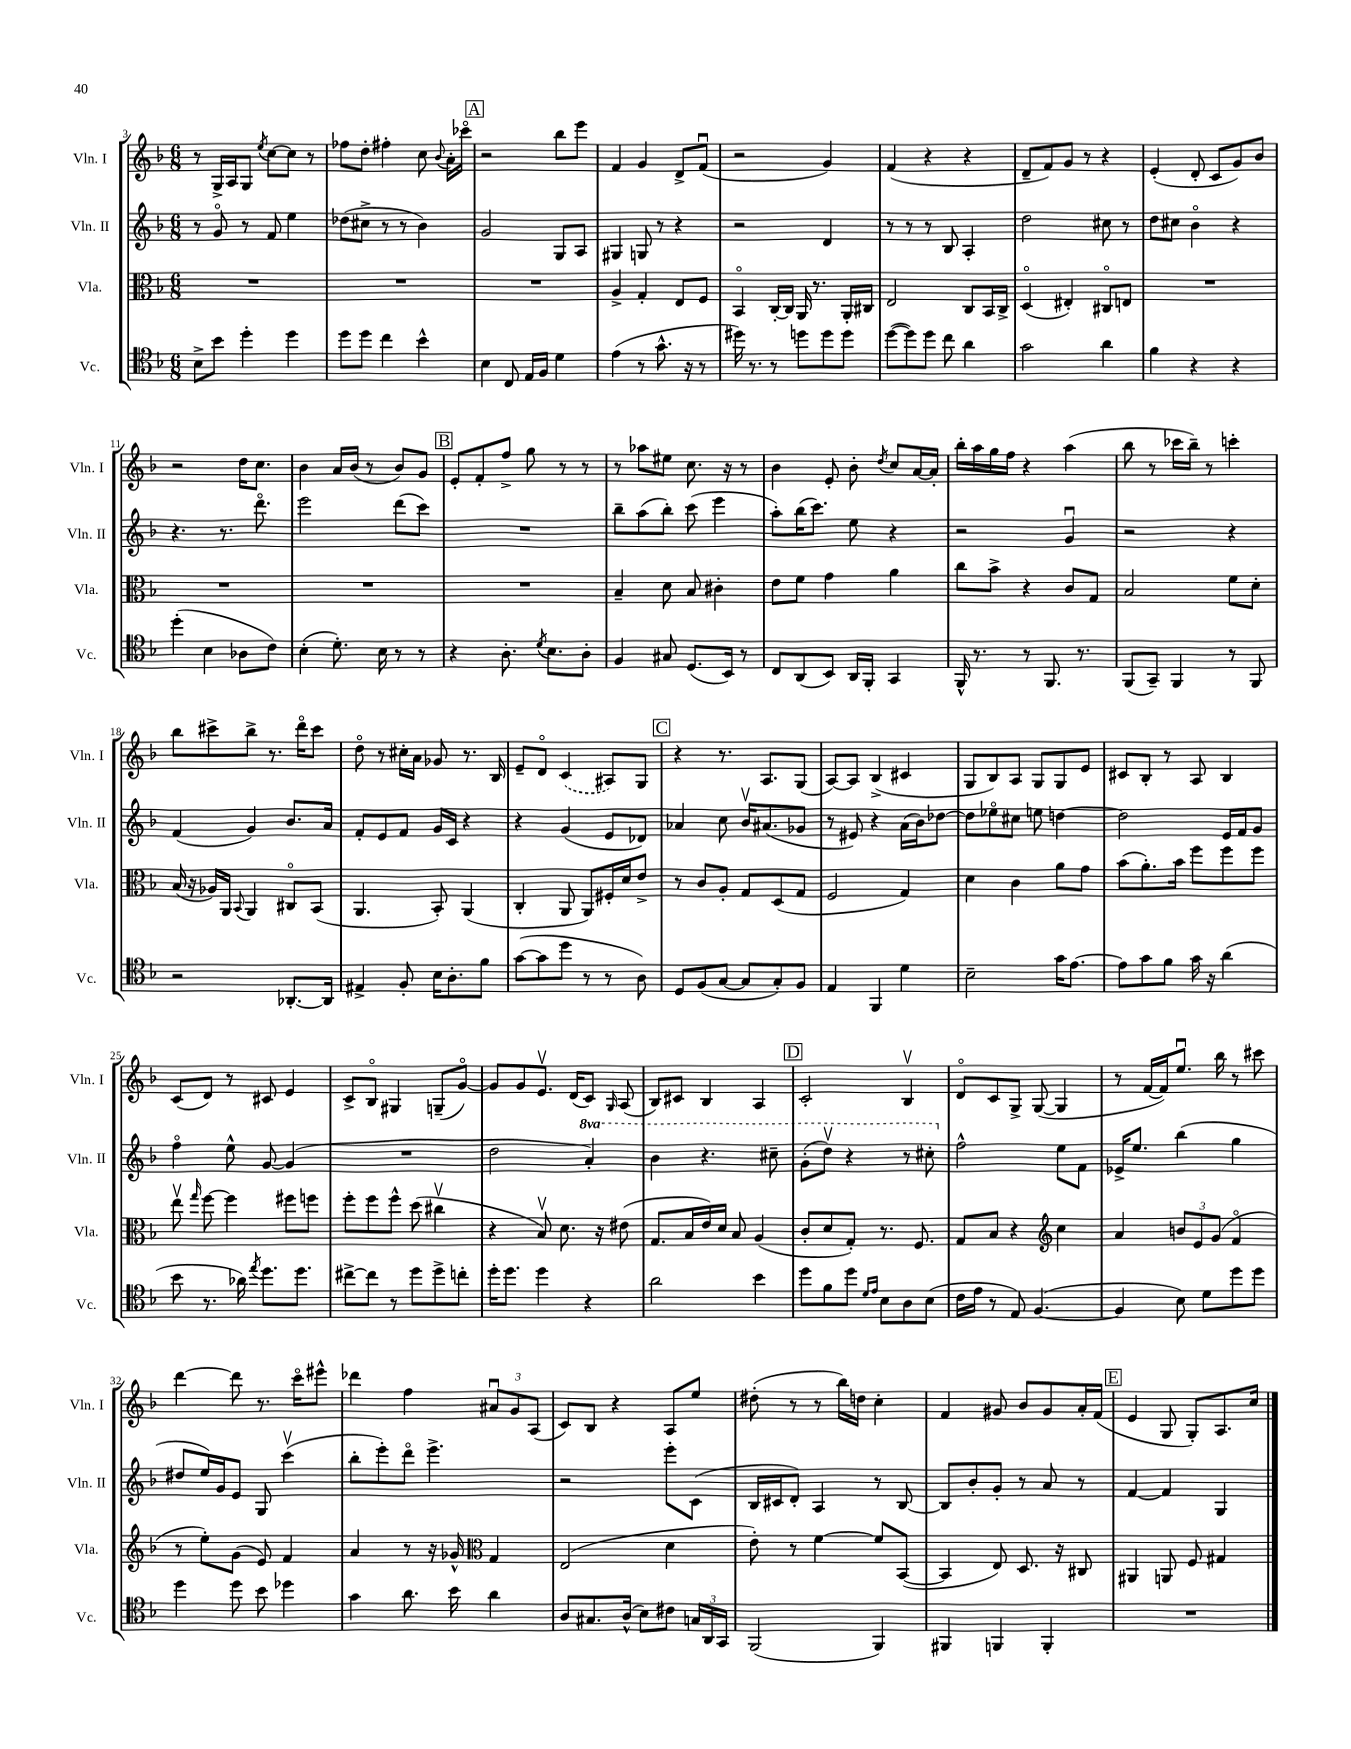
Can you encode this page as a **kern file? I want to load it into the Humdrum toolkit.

**kern	**kern	**kern	**kern
*staff4	*staff3	*staff2	*staff1
*clefC4	*clefC3	*clefG2	*clefG2
*k[b-]	*k[b-]	*k[b-]	*k[b-]
*M6/8	*M6/8	*M6/8	*M6/8
8B-^	2.r	8r	8r
8b-	.	8go	16G^
.	.	.	16A
4dd'	.	8r	8G
.	.	.	8qee
.	.	8f	[8cc
4dd	.	4ee	8cc]
.	.	.	8r
=	=	=	=
8dd	2.r	(8dd-	8ff-
8dd	.	8cc#^	8dd'
4cc	.	8r	4ff#'
.	.	8r	.
4b-^^	.	4b-)	8cc
.	.	.	8qqb-
.	.	.	16a'
.	.	.	16ccc-o
=	=	=	=
4B-	2.r	2g	2r
8C	.	.	.
16E	.	.	.
16F	.	.	.
4d	.	8G	8bb-
.	.	8A	8eee
=	=	=	=
(4e	4A^	4G#	4f
8r	4G'	8G	4g
8.g^^	.	8r	.
.	8E	4r	8d^
16r	.	.	.
8r	8F	.	(8fu
=	=	=	=
16dd#)	4BB-o	2r	2r
8.r	.	.	.
8r	[16C'	.	.
.	16C]	.	.
8dd	16AA	.	.
.	8.r	.	.
8dd	.	4d	4g)
8dd	16AA'	.	.
.	16C#	.	.
=	=	=	=
([8dd	2E	8r	(4f
8dd])	.	8r	.
8dd	.	8r	4r
8cc	.	8B-	.
4a	8C	4A'	4r
.	16BB-	.	.
.	16C^	.	.
=	=	=	=
2g	(4Do	2dd	8d~
.	.	.	8f)
.	4E#')	.	8g
.	.	.	8r
4a	8C#o	8cc#	4r
.	8E	8r	.
=	=	=	=
4f	2.r	8dd	(4e'
.	.	8cc#	.
4r	.	4b-o	8d'
.	.	.	8c
4r	.	4r	8g)
.	.	.	8b-
=	=	=	=
(4dd'	2.r	4.r	2r
4B-	.	.	.
.	.	8.r	.
8A-	.	.	16dd
.	.	8.dddo	8.cc
8c)	.	.	.
=	=	=	=
(4B-'	2.r	2eee	4b-
8.d')	.	.	16a
.	.	.	(16b-
.	.	.	8r
16B-	.	.	.
8r	.	(8ddd	8b-)
8r	.	8ccc)	8g
=	=	=	=
4r	2.r	2.r	8e'
.	.	.	8f'
8.A'	.	.	8ff^
.	.	.	8gg
8qd	.	.	.
8.B-	.	.	.
.	.	.	8r
8A'	.	.	8r
=	=	=	=
4F	4B-~	8bb-~	8r
.	.	(8aa	8aa-
8G#	8d	8bb-')	8ee#
(8.D	8B-	(8ccc	8.cc
.	4c#'	4eee	.
16BB-)	.	.	16r
8r	.	.	8r
=	=	=	=
8C	8e	8aa')	4b-
(8AA	8f	(16bb-	.
.	.	8.ccc)	.
8BB-)	4g	.	8e'
16AA	.	8ee	8b-'
16FF'	.	.	.
.	.	.	8qdd
4GG	4a	4r	8cc
.	.	.	[16a
.	.	.	16a']
=	=	=	=
16FF^^	8cc	2r	16bb-'
8.r	.	.	16aa
.	8b-^	.	16gg
.	.	.	16ff
8r	4r	.	4r
8.FF	.	.	.
.	8c	4gu	(4aa
8.r	.	.	.
.	8G	.	.
=	=	=	=
(8FF	2B-	2r	8bb-
8GG~)	.	.	8r
4FF	.	.	16ccc-
.	.	.	16bb-~)
.	.	.	8r
8r	8f	4r	4ccc'
8FF	8d'	.	.
=	=	=	=
2r	(16B-	(4f	8bb-
.	16r	.	.
.	16A-)	.	8ccc#^
.	16AA	.	.
.	8qqBB-	.	.
.	4AA	4g)	8bb-^
.	.	.	8.r
[8.AA-'	8C#o	8.b-	.
.	.	.	16dddo
.	(8BB-	.	8ccc#
16AA-]	.	16a	.
=	=	=	=
4E#^	4.AA	8f'	8ddo
.	.	8e	8r
8F'	.	8f	16cc#'
.	.	.	16a
16B-	8BB-')	16g	8g-
8.A'	.	16c	.
.	(4AA	4r	8.r
8f	.	.	.
.	.	.	16B-
=	=	=	=
([8g	4C'	4r	8e~
8g]	.	.	8do
8dd	8AA	(4g	(4c
8r	8AA)	.	.
8r	16F#'	8e	8A#)
.	16d	.	.
8A)	8e^	8d-)	8G
=	=	=	=
8D	8r	4a-	4r
(8F	8c	.	.
[8G	8A'	8cc	8.r
8G]	8G	16b-v	.
.	.	(8.a#	8.A
8G')	(8D	.	.
8F	8G	8g-	(8G
=	=	=	=
4E	2F	8r	[8A)
.	.	8e#)	8A]
4FF	.	4r	(4B-^
4d	4G)	(16a	4c#
.	.	16b-)	.
.	.	[8dd-	.
=	=	=	=
2B-~	4d	8dd-]	8G
.	.	8ee-o	8B-)
.	4c	8cc#	8A
.	.	8ee	8G
16g	8a	[4dd	8G
[8.e	.	.	.
.	8g	.	8e
=	=	=	=
8e]	(8b-	2dd]	8c#
8g	8.a')	.	8B-'
8f	.	.	8r
.	16b-	.	.
16g	8ff	.	8A
16r	.	.	.
(4a	8ff	16e	4B-
.	.	16f	.
.	8ff	8g	.
=	=	=	=
8b-	8eev	4ffo	(8c
.	16qqgg	.	.
8.r	[8ff	.	8d)
.	4ff]	8ee^^	8r
16a-)	.	.	.
8qee	.	.	.
8.dd	.	[8g	8c#
.	8ff#	(4g]	4e
8.dd	.	.	.
.	8ff	.	.
=	=	=	=
[8cc#^	8ff'	2.r	8c^
8cc#]	8ff	.	8B-o
8r	8ff^^	.	4G#
8dd	(8dd	.	.
8dd^	4cc#v	.	(8G~
8cc'	.	.	[8go)
=	=	=	=
16dd'	4r	2dd	8g]
8.dd	.	.	.
.	.	.	8g
4dd	8B-v)	.	8.ev
.	8.d	.	.
.	.	.	(16d
4r	.	4aa')	8c)
.	16r	.	.
.	.	.	16qqG
.	(8e#	.	(8A
=	=	=	=
2a	8.G	4bb-	8B-)
.	.	.	8c#
.	16B-	.	.
.	16e)	4.r	4B-
.	16d	.	.
.	8B-	.	.
4b-	(4A	.	4A
.	.	8ccc#~	.
=	=	=	=
8dd	8c'	(8gg'	2c'
8f	8d	8dddv)	.
8dd	8G')	4r	.
16qqd	.	.	.
16qqe	.	.	.
8B-	8.r	.	.
8A	.	8r	4B-v
.	8.F	.	.
(8B-	.	8ccc#'	.
=	=	=	=
16c	8G	2ff^^	8do
16e	.	.	.
8r	8B-	.	8c
8E)	4r	.	8G^
([4.F	.	.	([8G
*	*clefG2	*	*
.	4cc	8ee	4G]
.	.	8f	.
=	=	=	=
4F]	4a	16e-^	8r
.	.	8.ee	.
.	.	.	[16f
.	.	.	16f])
8B-)	12b	(4bb-	8.eeu
.	12e	.	.
8d	.	.	.
.	(12g	.	.
.	.	.	16bb-
8dd	4fo	4gg	8r
8dd	.	.	8ccc#
=	=	=	=
4dd	8r	8dd#	[4ddd
.	8ee')	16ee)	.
.	.	16g	.
8dd	(8g	8e	8ddd]
8b-	8e)	8G	8.r
4dd-	4f	(4cccv	.
.	.	.	16ccco
.	.	.	8eee#^^
=	=	=	=
4g	4a	8bb-'	4ddd-
.	.	8eee')	.
8.a	8r	8dddo	4ff
.	16r	4.eee^	.
16b-	16g-^^	.	.
*	*clefC3	*	*
4a	4G	.	12a#u
.	.	.	12g
.	.	.	(12A
=	=	=	=
8A	(2E	2r	8c)
8.G#	.	.	8B-
.	.	.	4r
(16A^^	.	.	.
8B-)	.	.	.
8c#	4d	8eee'	8A
24G	.	(8c	8ee
24AA	.	.	.
24GG	.	.	.
=	=	=	=
(2FF	8e')	16B-	(8dd#'
.	.	16c#	.
.	8r	8d')	8r
.	[4f	4A	8r
.	.	.	16bb-)
.	.	.	16dd
4FF)	8f]	8r	4cc'
.	([8BB-	[8B-	.
=	=	=	=
4FF#	4BB-]	8B-]	4f
.	.	8b-'	.
4FF	8E)	8g'	8g#
.	8.D	8r	8b-
4FF'	.	8a	8g#
.	16r	.	.
.	8C#	8r	16a'
.	.	.	(16f
=	=	=	=
2.r	4AA#	[4f	4e
.	8AA	4f]	8G
.	8F	.	8G')
.	4G#	4G	8.A
.	.	.	16cc
==	==	==	==
*-	*-	*-	*-
